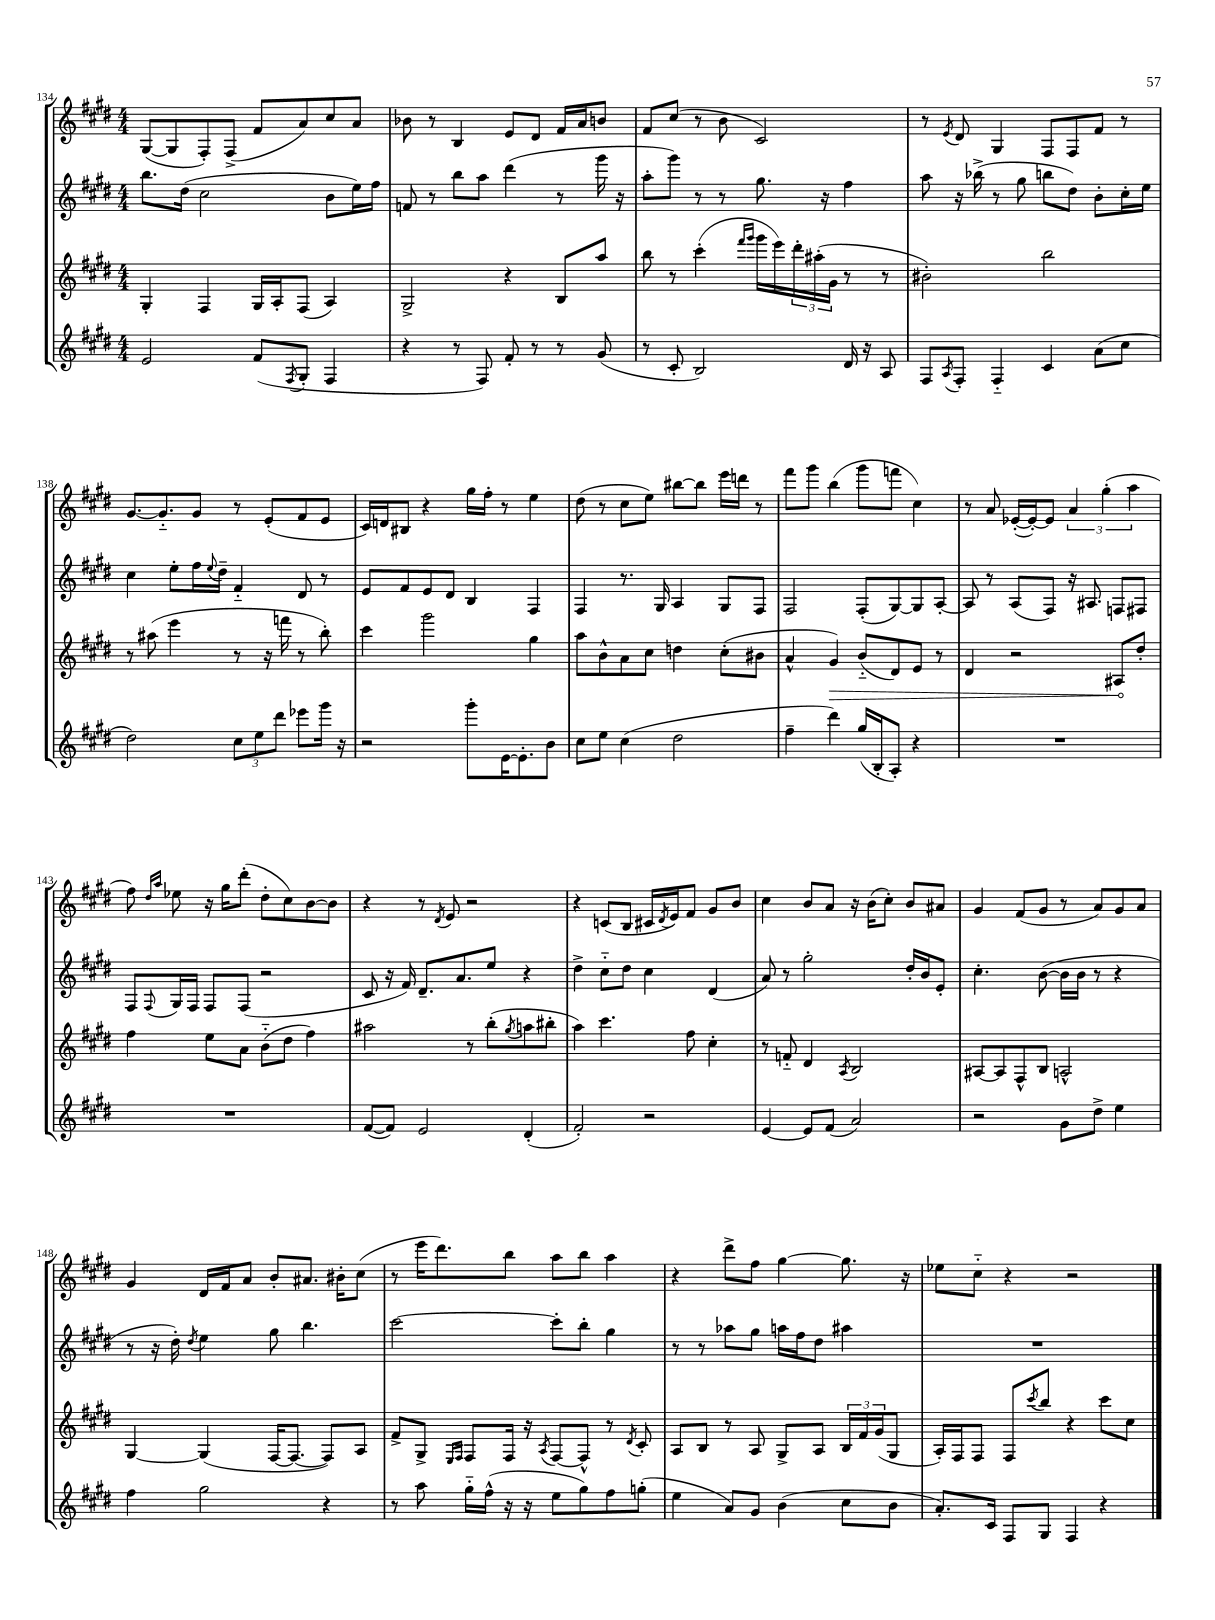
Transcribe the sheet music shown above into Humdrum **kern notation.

**kern	**kern	**kern	**kern
*staff4	*staff3	*staff2	*staff1
*clefG2	*clefG2	*clefG2	*clefG2
*k[f#c#g#d#]	*k[f#c#g#d#]	*k[f#c#g#d#]	*k[f#c#g#d#]
*M4/4	*M4/4	*M4/4	*M4/4
2e	4G#'	8.bb	([8G#
.	.	.	8G#]
.	.	(16dd#	.
.	4F#	2cc#	8F#')
.	.	.	(8F#^
(8f#	16G#	.	8f#
.	16A'	.	.
8qF#	.	.	.
8G#'	(8F#	.	8a)
4F#	4A)	8b	8cc#
.	.	16ee)	8a
.	.	16ff#	.
=	=	=	=
4r	2G#^	8f	8b-
.	.	8r	8r
8r	.	8bb	4B
8F#)	.	8aa	.
8f#'	4r	(4ddd#	8e
8r	.	.	8d#
8r	8B	8r	16f#
.	.	.	16a
(8g#	8aa	16ggg#	8b
.	.	16r	.
=	=	=	=
8r	8bb	8aa'	8f#
8c#'	8r	8ggg#)	(8cc#
2B)	(4ccc#'	8r	8r
.	.	8r	8b
.	16qqfff#	.	.
.	16qqggg#	.	.
.	16ggg#	8.gg#	2c#)
.	16eee)	.	.
.	24ddd#'	.	.
.	(24aa#'	.	.
.	.	16r	.
.	24g#	.	.
16d#	8r	4ff#	.
16r	.	.	.
8A	8r	.	.
=	=	=	=
8F#	2b#')	8aa	8r
8qA	.	.	8qe
8F#'	.	16r	8d#
.	.	(16bb-^	.
4F#'~	.	8r	4G#
.	.	8gg#	.
4c#	2bb	8bb	8F#
.	.	8dd#)	8F#
(8a	.	8b'	8f#
8cc#	.	16cc#'	8r
.	.	16ee	.
=	=	=	=
2dd#)	8r	4cc#	[8.g#
.	(8aa#	.	.
.	.	.	8.g#'~]
.	4eee	8ee'	.
.	.	16ff#	8g#
.	.	8qqee	.
.	.	16dd#~	.
12cc#	8r	4f#'~	8r
12ee	.	.	.
.	16r	.	(8e'
12ddd#	.	.	.
.	16fff	.	.
8eee-	8r	8d#	8f#
16ggg#	8bb')	8r	8e
16r	.	.	.
=	=	=	=
2r	4ccc#	8e	16c#)
.	.	.	16d
.	.	8f#	8B#
.	2ggg#	8e	4r
.	.	8d#	.
8ggg#'	.	4B	16gg#
.	.	.	16ff#'
[16e	.	.	8r
8.e']	.	.	.
.	4gg#	4F#	4ee
8b	.	.	.
=	=	=	=
8cc#	8aa	4F#	(8dd#
8ee	8b^^	.	8r
(4cc#	8a	8.r	8cc#
.	8cc#	.	8ee)
.	.	16G#	.
2dd#	4dd	4A	[8bb#
.	.	.	8bb#]
.	(8cc#'	8G#	16eee
.	.	.	16ddd
.	8b#	8F#	8r
=	=	=	=
4ff#~	4a^^	2F#	8fff#
.	.	.	8ggg#
4ddd#)	4g#)	.	(4bb
(16gg#	(8b'~	(8F#'	8ggg#
16B'	.	.	.
8A')	8d#)	[8G#)	8fff
4r	8e	8G#]	4cc#)
.	8r	[8A'	.
=	=	=	=
1r	4d#	8A]	8r
.	.	8r	8a
.	2r	(8A	([16e-'
.	.	.	16e-'_)
.	.	8F#)	8e-]
.	.	16r	6a
.	.	8.A#	.
.	.	.	(6gg#'
.	8A#	8F	.
.	.	.	6aa
.	8dd#'	8F#	.
=	=	=	=
1r	4ff#	8F#	8ff#)
.	.	.	16qqdd#
.	.	8qqF#	16qqaa
.	.	16G#	8ee-
.	.	16F#	.
.	8ee	8F#	16r
.	.	.	16gg#
.	8a	(8F#	(8ddd#'
.	(8b'~	2r	8dd#'
.	8dd#	.	8cc#)
.	4ff#)	.	[8b
.	.	.	8b]
=	=	=	=
([8f#	2aa#	8c#	4r
8f#])	.	16r	.
.	.	16f#)	.
2e	.	8.d#~	8r
.	.	.	8qd#
.	.	.	8e
.	.	8.a	.
.	8r	.	2r
.	(8bb'	8ee	.
.	8qgg#	.	.
(4d#'	8aa	4r	.
.	8bb#'	.	.
=	=	=	=
2f#')	4aa)	4dd#^	4r
.	4.ccc#	8cc#'~	(8c
.	.	8dd#	8B
2r	.	4cc#	16c#
.	.	.	8qd#
.	.	.	16e)
.	8ff#	.	8f#
.	4cc#'	(4d#	8g#
.	.	.	8b
=	=	=	=
[4e	8r	8a)	4cc#
.	8f'~	8r	.
8e]	4d#	2gg#'	8b
(8f#	.	.	8a
.	8qA	.	.
2a)	2B	.	16r
.	.	.	(16b
.	.	.	8cc#')
.	.	16dd#'	8b
.	.	16b	.
.	.	8e'	8a#
=	=	=	=
2r	[8A#	4.cc#'	4g#
.	8A#]	.	.
.	8F#^^	.	(8f#
.	8B	([8b	8g#
8g#	2A^^	16b]	8r
.	.	16b	.
8dd#^	.	8r	8a)
4ee	.	4r	8g#
.	.	.	8a
=	=	=	=
4ff#	[4G#	8r	4g#
.	.	16r	.
.	.	16dd#')	.
.	.	8qdd#	.
2gg#	(4G#]	4ee	16d#
.	.	.	16f#
.	.	.	8a
.	[16F#	8gg#	8b'
.	8.F#_	.	.
.	.	4.bb	8.a#
4r	8F#])	.	.
.	.	.	16b#'
.	8A	.	(8cc#
=	=	=	=
8r	8f#^	[2ccc#	8r
8aa	8G#^	.	16eee
.	.	.	8.ddd#)
.	16qqE	.	.
.	16qqF#	.	.
16gg#'~	8F#	.	.
(16ff#^^	.	.	.
16r	16F#	.	8bb
16r	16r	.	.
.	8qA	.	.
8ee	[8F#	8ccc#']	8aa
8gg#)	8F#^^]	8bb'	8bb
8ff#	8r	4gg#	4aa
.	8qd#	.	.
(8gg'	8c#'	.	.
=	=	=	=
4ee	8A	8r	4r
.	8B	8r	.
8a)	8r	8aa-	8ddd#^
8g#	8A	8gg#	8ff#
(4b	8G#^	16aa	[4gg#
.	.	16ff#	.
.	8A	8dd#	.
8cc#	24B	4aa#	8.gg#]
.	24f#	.	.
.	(24g#	.	.
8b	8G#	.	.
.	.	.	16r
=	=	=	=
8.a')	16A')	1r	8ee-
.	16F#	.	.
.	8F#	.	8cc#'~
16c#	.	.	.
8F#	8F#	.	4r
.	8qccc#	.	.
8G#	8bb	.	.
4F#	4r	.	2r
4r	8ccc#	.	.
.	8cc#	.	.
==	==	==	==
*-	*-	*-	*-
